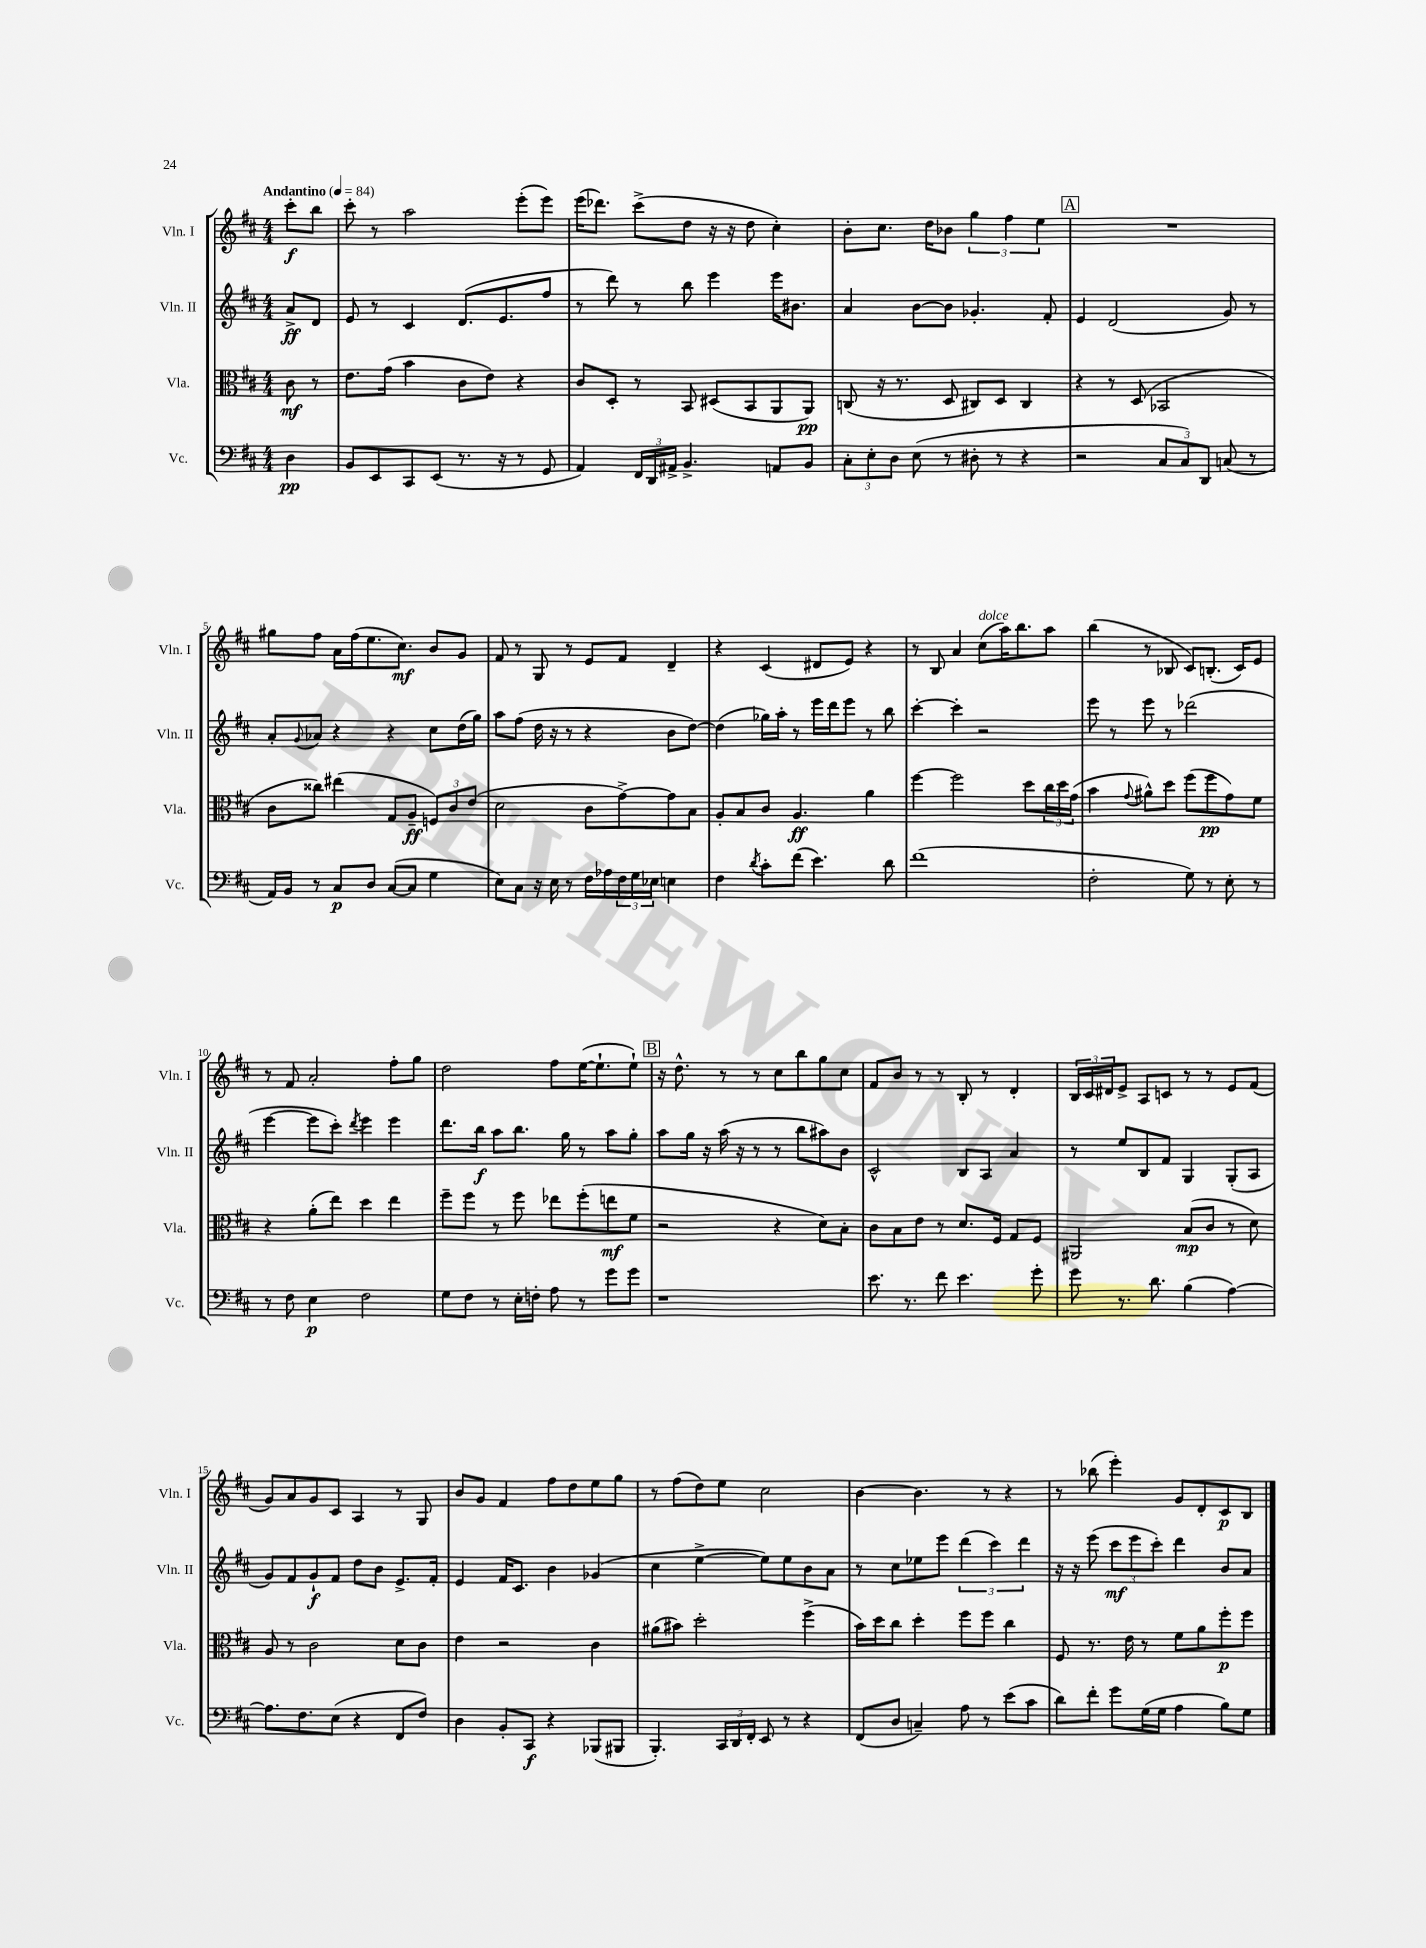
<<
\new StaffGroup <<
\new Staff = "s0" \with { instrumentName = "Vln. I" shortInstrumentName = "Vln. I" } {
    \clef treble \key d \major \numericTimeSignature \time 4/4 \partial 4 \tempo "Andantino" 4 = 84
    cis'''8-.\f b''8 |
    cis'''8-. r8 a''2 e'''8-.( e'''8) |
    e'''16( des'''8.) cis'''8->( d''8 r16 r16 d''8 cis''4-.) |
    b'8-. cis''8. d''16 bes'8 \tuplet 3/2 { g''4 fis''4 e''4 } |
    \mark \markup { \box "A" } R1 |
    gis''8 fis''8 a'16 fis''16( e''8. cis''8.\mf) b'8 g'8 |
    fis'8 r8 g8 r8 e'8 fis'8 d'4-- |
    r4 cis'4( dis'8 e'8) r4 |
    r8 b8 a'4 cis''8^\markup { \italic "dolce" }( a''16) b''8. a''8 |
    b''4( r8 bes8 cis'8) b8.-.( cis'16) e'8 |
    r8 fis'8 a'2-. fis''8-. g''8 |
    d''2 fis''8 e''16~( e''8.-! e''8-!) |
    \mark \markup { \box "B" } r16 d''8.-^ r8 r8 cis''8 b''8 g''8 cis''8 |
    fis'8 b'8 r8 r8 b8-. r8 d'4-. |
    \tuplet 3/2 { b16 cis'16 dis'16 } e'8-> a8 c'8 r8 r8 e'8 fis'8( |
    g'8) a'8 g'8 cis'8 a4 r8 g8 |
    b'8 g'8 fis'4 fis''8 d''8 e''8 g''8 |
    r8 fis''8( d''8) e''8 cis''2 |
    b'4~ b'4. r8 r4 |
    r8 bes''8( e'''4-.) g'8 d'8-. cis'8\p b8 \bar "|." |
}
\new Staff = "s1" \with { instrumentName = "Vln. II" shortInstrumentName = "Vln. II" } {
    \clef treble \key d \major \numericTimeSignature \time 4/4 \partial 4
    a'8->\ff d'8 |
    e'8 r8 cis'4 d'8.( e'8. fis''8 |
    r8 d'''8) r8 b''8 e'''4 e'''16 bis'8. |
    a'4 b'8~ b'8 ges'4.-. fis'8-. |
    \mark \markup { \box "A" } e'4 d'2( g'8) r8 |
    a'8-. \appoggiatura { g'8 } aes'8 r4 r4 cis''8 d''16( g''16) |
    a''8 fis''8( d''16 r16 r8 r4 b'8 d''8~) |
    d''4( ges''16) a''16-. r8 e'''16 d'''16 e'''8 r8 b''8 |
    cis'''4~-. cis'''4-. r2 |
    e'''8 r8 e'''8 r8 des'''2( |
    e'''4~ e'''8 cis'''8-.) \acciaccatura { d'''8 } e'''4 e'''4 |
    d'''8. b''16\f a''8 b''8. g''16 r8 a''8 g''8-. |
    \mark \markup { \box "B" } a''8 g''16 r16 a''16( r16 r8 r8 b''8 ais''8) b'8 |
    cis'2-^ b8 a8 a'4 |
    r8 e''8 b8 fis'8 g4 g8-.( a8 |
    g'8) fis'8 g'8-!\f fis'8 d''8 b'8 e'8.-> fis'16-. |
    e'4 fis'16 cis'8. b'4 ges'4( |
    cis''4 e''4~-> e''8) e''8 b'8 a'8 |
    r8 cis''8 ees''8 e'''8 \tuplet 3/2 { d'''4( cis'''4) d'''4 } |
    r16 r16 e'''8( \tuplet 3/2 { cis'''8\mf e'''8 cis'''8-.) } d'''4 b'8 a'8 \bar "|." |
}
\new Staff = "s2" \with { instrumentName = "Vla." shortInstrumentName = "Vla." } {
    \clef alto \key d \major \numericTimeSignature \time 4/4 \partial 4
    cis'8\mf r8 |
    e'8. g'16( b'4 cis'8 e'8) r4 |
    cis'8 d8-. r8 b,8 dis8( b,8 a,8 a,8\pp) |
    c8( r16 r8. d8 cis8) d8 cis4 |
    \mark \markup { \box "A" } r4 r8 d8( bes,2 |
    cis'8 cisis''8) eis''4( g8 a8--\ff \tuplet 3/2 { f8) cis'8 e'8( } |
    d'2 cis'8 g'8~->) g'8 b8 |
    a8-. b8 cis'8 a4.\ff a'4 |
    fis''4~ fis''2 d''8 \tuplet 3/2 { cis''16 d''16 g'16( } |
    b'4 \appoggiatura { g'8 } ais'8-^) d''8 fis''8( fis''8\pp g'8) fis'8 |
    r4 a'8-.( e''8) d''4 e''4 |
    fis''8-- fis''8 r8 fis''8 ees''8 fis''8-.( e''8\mf fis'8 |
    \mark \markup { \box "B" } r2 r4 d'8) b8-. |
    cis'8 b8 e'8 r8 d'8. fis16 g8 fis8 |
    ais,2 b8\mp( cis'8 r8 d'8) |
    a8 r8 cis'2 d'8 cis'8 |
    e'4 r2 cis'4 |
    ais'8( bis'8) d''2-. fis''4->( |
    b'16) d''16 cis''8 d''4-. fis''8 fis''8 cis''4 |
    fis8 r8. e'16 r8 fis'8 a'8 fis''8-.\p fis''8 \bar "|." |
}
\new Staff = "s3" \with { instrumentName = "Vc." shortInstrumentName = "Vc." } {
    \clef bass \key d \major \numericTimeSignature \time 4/4 \partial 4
    d4\pp |
    b,8 e,8 cis,8 e,8( r8. r16 r8 g,8 |
    a,4) \tuplet 3/2 { fis,16 d,16 ais,16-> } b,4.-> a,8 b,8 |
    \tuplet 3/2 { cis8-. e8-. d8 } e8( r8 dis8-. r8 r4 |
    \mark \markup { \box "A" } r2 \tuplet 3/2 { cis8 cis8) d,8 } c8( r8 |
    a,16) b,16 r8 cis8\p d8 cis8~( cis8 g4 |
    e8) cis8 r16 e16 r8 fis16 aes16 \tuplet 3/2 { fis16 g16 ees16 } e4 |
    fis4 \acciaccatura { d'8 } cis'8-. fis'8( e'4.) d'8 |
    fis'1( |
    fis2-. g8) r8 e8-. r8 |
    r8 fis8 e4\p fis2 |
    g8 fis8 r8 e16-. f16-. a8 r8 g'8 g'8 |
    \mark \markup { \box "B" } r1 |
    e'8. r8. fis'8 e'4. g'8-. |
    g'8 r8. d'8. b4( a4~) |
    a8. fis8. e8( r4 fis,8 fis8) |
    d4 b,8-. cis,8\f r4 bes,,8( bis,,8 |
    b,,4.-.) \tuplet 3/2 { cis,16 d,16 fis,16-. } e,8 r8 r4 |
    fis,8( d8 c4--) a8 r8 e'8( cis'8 |
    d'8) fis'8-. g'8 g16( g16 a4 b8) g8 \bar "|." |
}
>>
>>
